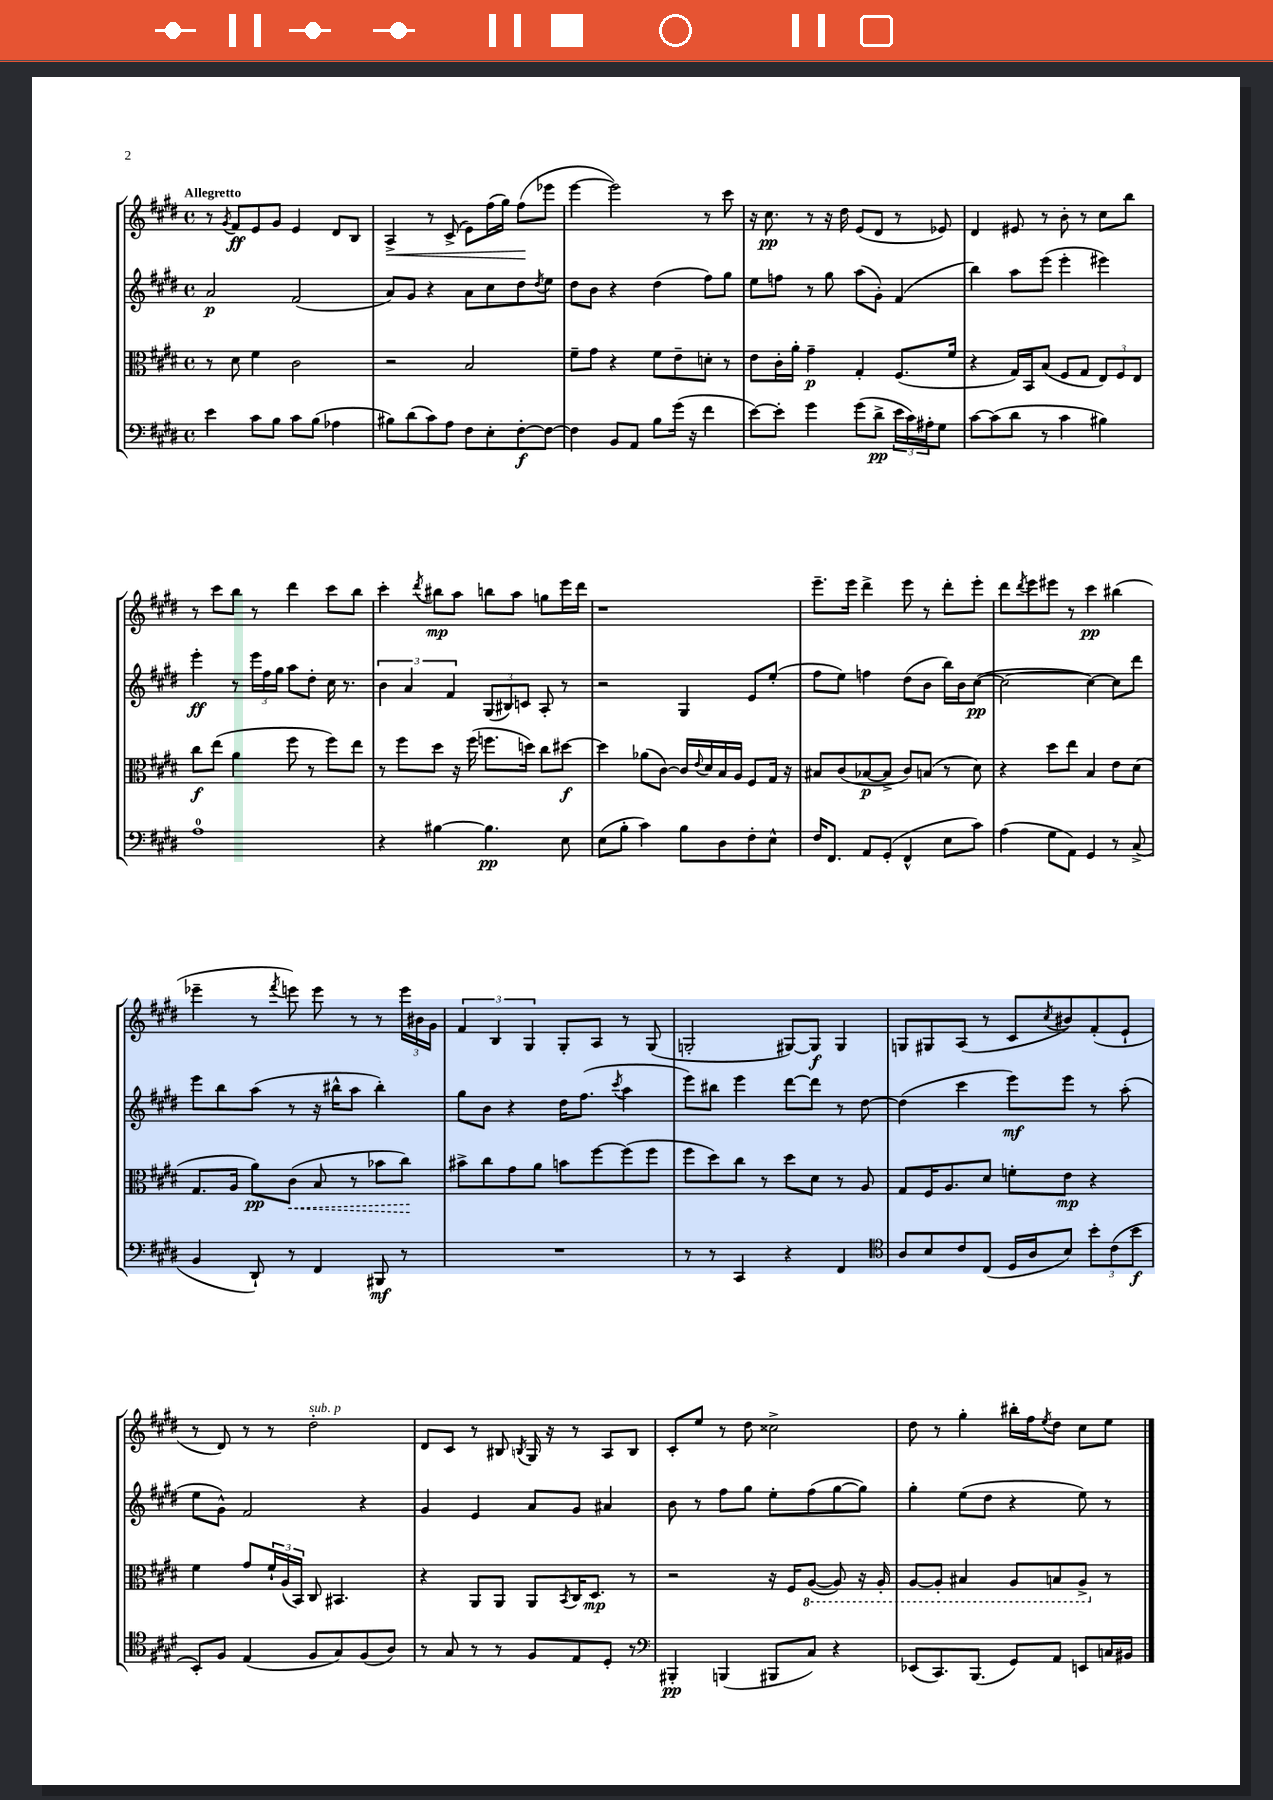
<<
\new StaffGroup <<
\new Staff = "s0" {
    \clef treble \key e \major \defaultTimeSignature \time 4/4 \tempo "Allegretto"
    r8 \acciaccatura { gis'8 } fis'8\ff e'8 gis'8 e'4 dis'8 b8 |
    a4->\< r8 cis'8->( e'8) fis''16( gis''16) fis''8\!( ees'''8 |
    e'''4~ e'''2) r8 cis'''8 |
    r16 cis''8.\pp r8 r16 dis''16 e'8( dis'8 r8 ees'8) |
    dis'4 eis'8 r8 b'8-. r8 cis''8 b''8 |
    r8 cis'''8 b''8 r8 dis'''4 cis'''8 b''8 |
    cis'''4-. \acciaccatura { dis'''8 } bis''8\mp a''8 b''8 a''8 g''8 e'''16 dis'''16 |
    r1 |
    e'''8.-- e'''16 dis'''4-> e'''8 r8 dis'''8-. e'''8-. |
    dis'''8 \acciaccatura { dis'''8 } e'''8 eis'''8 r8 cis'''4\pp bis''4( |
    ees'''4-- r8 \acciaccatura { fis'''8 } e'''8) e'''8 r8 r8 \tuplet 3/2 { e'''16 bis'16 gis'16 } |
    \tuplet 3/2 { fis'4 b4 gis4 } gis8-. a8 r8 gis8( |
    g2-. gis8~) gis8\f gis4 |
    g8 gis8 a8( r8 cis'8 \acciaccatura { cis''8 } bis'8) fis'8-.( e'8-! |
    r8 dis'8) r8 r8 dis''2-.^\markup { \italic "sub. p" } |
    dis'8 cis'8 r8 bis8 \acciaccatura { b8 } gis16 r16 r8 a8 b8 |
    cis'8-. e''8 r8 dis''8 cisis''2-> |
    dis''8 r8 gis''4-. bis''16-. fis''16 \acciaccatura { e''8 } dis''8 cis''8 e''8 \bar "|." |
}
\new Staff = "s1" {
    \clef treble \key e \major \defaultTimeSignature \time 4/4
    a'2\p fis'2( |
    a'8) gis'8 r4 a'8 cis''8 dis''8 \acciaccatura { dis''8 } e''8 |
    dis''8 b'8 r4 dis''4( fis''8) gis''8 |
    e''8 f''8 r8 gis''8 a''8( gis'8-.) fis'4( |
    b''4) a''8 e'''8( e'''4-. eis'''4) |
    e'''4-.\ff r8 \tuplet 3/2 { e'''16 fis''16 gis''16 } a''8 dis''8-. cis''16 r8. |
    \tuplet 3/2 { b'4 a'4 fis'4 } \tuplet 3/2 { gis8( bis8) c'8 } a8-. r8 |
    r2 gis4 e'8 e''8-.( |
    fis''8 e''8) f''4 dis''8( b'8 b''16) b'16 cis''8~\pp( |
    cis''2~ cis''4~) cis''8 dis'''8 |
    e'''8 b''8 a''8( r8 r16 bis''16-^ a''8 bis''4-.) |
    gis''8 b'8 r4 dis''16 fis''8.( \acciaccatura { cis'''8 } a''4 |
    e'''8) bis''8 e'''4 dis'''8~ dis'''8 r8 dis''8~ |
    dis''4( cis'''4 e'''8\mf) e'''8 r8 a''8-.( |
    e''8 gis'8-^) fis'2 r4 |
    gis'4 e'4 a'8 gis'8 ais'4 |
    b'8 r8 fis''8 gis''8 e''8-. fis''8( gis''8~ gis''8) |
    gis''4-. e''8( dis''8 r4 e''8) r8 \bar "|." |
}
\new Staff = "s2" {
    \clef alto \key e \major \defaultTimeSignature \time 4/4
    r8 dis'8 fis'4 cis'2 |
    r2 b2 |
    fis'8-- gis'8 r4 fis'8 e'8-- d'8-. r8 |
    e'8 cis'16-. a'16-. gis'4--\p gis4-. fis8.( fis'16 |
    r4 gis16) b,16 b8( fis8 gis8 \tuplet 3/2 { e8) fis8 e8 } |
    cis''8\f e''8( a'4 fis''8 r8 fis''8) e''8 |
    r8 fis''8 dis''8 r16 fis''16( f''8. d''16) cis''8 dis''8~\f |
    dis''4 aes'8( cis'8~) cis'16 \appoggiatura { e'8 } dis'16 b16 a16 fis8 gis16 r16 |
    bis8 cis'8( bes8~\p bes8-> cis'8) b8( r8 dis'8) |
    r4 dis''8 e''8 b4 e'8 dis'8( |
    gis8. a16 a'8\pp) \once \override Hairpin.style = #'dashed-line cis'8\<( b8 r8 bes'8 cis''8\!) |
    bis'8-> cis''8 gis'8 a'8 b'8 fis''8~ fis''8( fis''8 |
    fis''8 dis''8) cis''8 r8 dis''8 dis'8 r8 a8 |
    gis8 fis16 a8. dis'8 f'8-. e'8\mp r4 |
    fis'4 gis'8 \tuplet 3/2 { fis'16-! a16( b,16) } cis8 bis,4. |
    r4 a,8 a,8 a,8 \acciaccatura { b,8 } cis16 dis8.\mp r8 |
    r2 r16 fis16 \ottava #-1 a,8~( a,8) r16 a,16-. |
    a,8~ a,8-. bis,4 a,8 b,8 a,8-> \ottava #0 r8 \bar "|." |
}
\new Staff = "s3" {
    \clef bass \key e \major \defaultTimeSignature \time 4/4
    e'4 cis'8 b8 cis'8 b8( aes4 |
    bis8) dis'8( cis'8) a8 fis8 e8-. fis8~-.\f fis8~ |
    fis4 b,8 a,8 b8 gis'16( r16 fis'4 |
    e'8~) e'8-. gis'4 gis'8( dis'8->\pp \tuplet 3/2 { e'16 cis'16) ais16-. } gis8 |
    cis'8~ cis'8( dis'8 r8 cis'4 bis4) |
    a1-0 |
    r4 bis4~ bis4.\pp e8 |
    e8( b8-. cis'4) b8 dis8 fis8-. e8-^ |
    fis16 fis,8. a,8 gis,8-.( fis,4-^ e8 cis'8) |
    a4( gis8 a,8) gis,4 r8 cis8->( |
    b,4 dis,8-!) r8 fis,4 bis,,8\mf r8 |
    R1 |
    r8 r8 cis,4 r4 fis,4 |
    \clef tenor a8 b8 cis'8 cis8( dis16 a16 b8) \tuplet 3/2 { b'8-. cis'8( b'8\f } |
    b,8-.) fis8 e4( fis8 gis8) fis8( a8) |
    r8 gis8 r8 r8 fis8 e8 dis8-. r8 |
    \clef bass bis,,4-.\pp b,,4( bis,,8 cis8) r4 |
    ees,8( cis,8.) b,,8.( gis,8) a,8 e,8 c16 bis,16 \bar "|." |
}
>>
>>
\layout { \context { \Score \remove "Bar_number_engraver" } }
